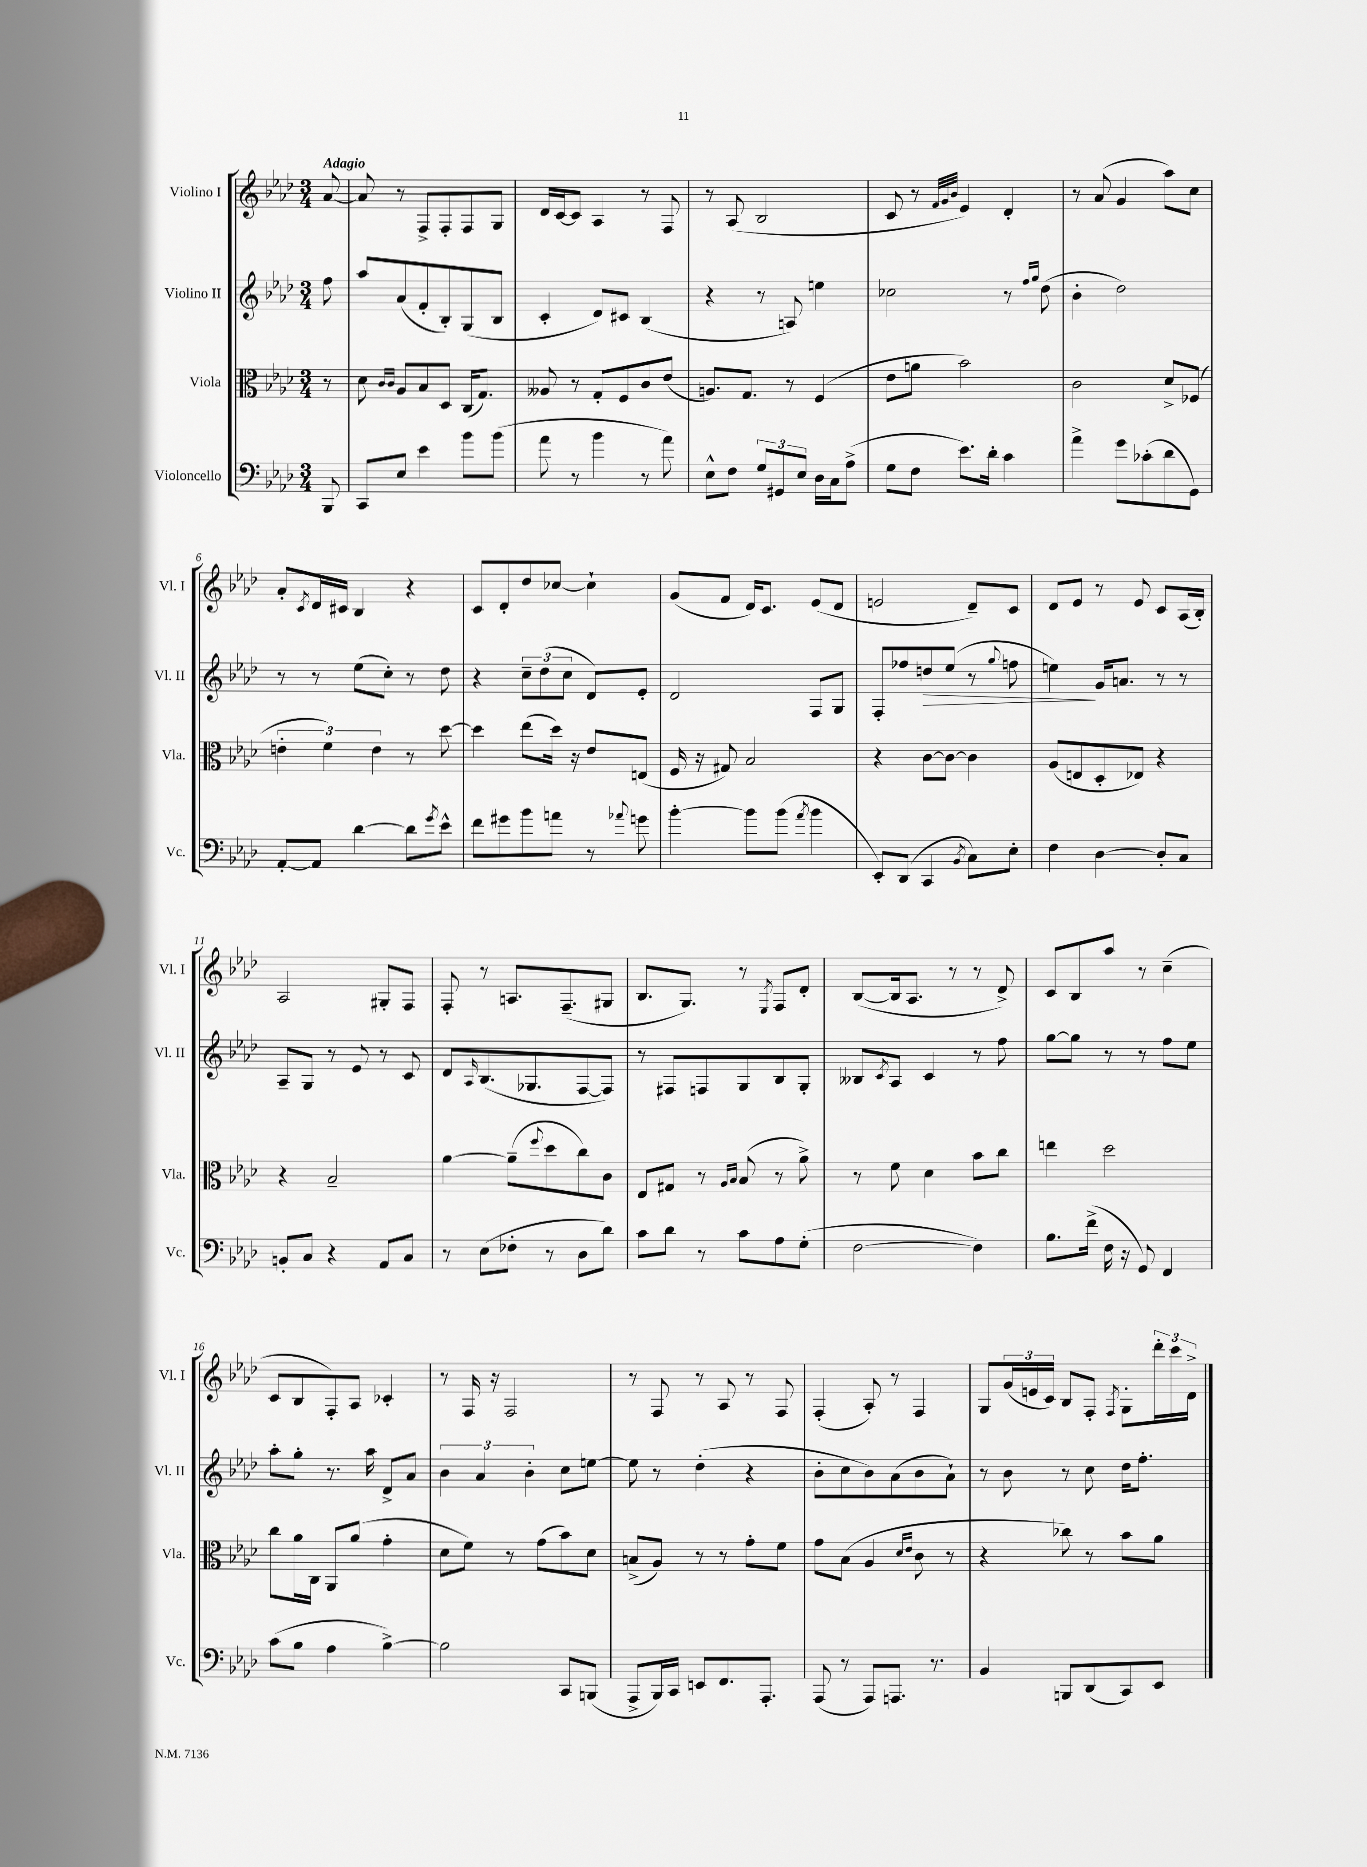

**kern	**kern	**kern	**kern
*staff4	*staff3	*staff2	*staff1
*clefF4	*clefC3	*clefG2	*clefG2
*k[b-e-a-d-]	*k[b-e-a-d-]	*k[b-e-a-d-]	*k[b-e-a-d-]
*M3/4	*M3/4	*M3/4	*M3/4
8BBB-	8r	8ff	[8a-
=	=	=	=
8CC	8d-	8aa-	8a-]
.	16qqc	.	.
.	16qqc	.	.
8E-	8A-	(8a-	8r
4e-	8B-	8f'	8F^
.	8D-	8B-')	8F'
8b-	(16C	(8G	8F
.	8.G)	.	.
(8b-	.	8B-	8G
=	=	=	=
8a-	8A--	4c'	16d-
.	.	.	[16c
8r	8r	.	8c]
4b-	8G'	8d-)	4A-
.	8F	8c#	.
8r	8c	(4B-	8r
8a-)	(8e-	.	8F
=	=	=	=
8E-^^	8.A)	4r	8r
8F	.	.	(8A-
.	8.G	.	.
12G	.	8r	2B-
12GG#	.	.	.
.	8r	8A)	.
12E-	.	.	.
16D-	(4F	4ee	.
16C	.	.	.
(8A-^	.	.	.
=	=	=	=
8G	8e-	2cc-	8c
8F	8a	.	8r
.	.	.	32qqf
.	.	.	32qqg
.	.	.	32qqb-
8.e-)	2b-)	.	4e-)
16d-'	.	.	.
4c	.	8r	4d-'
.	.	16qqff	.
.	.	16qqgg	.
.	.	(8dd-	.
=	=	=	=
4a-^	2c	4b-'	8r
.	.	.	(8a-
8g	.	2dd-)	4g
(8c-'	.	.	.
8d-	8d-^	.	8aa-)
8GG)	(8F-	.	8cc
=	=	=	=
[8AA-'	6e'	8r	8a-'
.	.	.	8qc
8AA-]	.	8r	16d-
.	6f)	.	.
.	.	.	16c#
[4d-	.	(8ee-	4B-
.	6e	.	.
.	.	8cc')	.
8d-]	8r	8r	4r
8qg	.	.	.
8e-^^	[8dd-	8dd-	.
=	=	=	=
8f	4dd-]	4r	8c
8g#	.	.	8d-'
8b-	(8ee-	12cc~	8dd-
.	.	(12dd-	.
8a	16dd-)	.	[8cc-
.	.	12cc	.
.	16r	.	.
8r	8e-	8d-)	4cc-`]
8qqa-	.	.	.
8g	(8E	8e-'	.
=	=	=	=
[4b-'	16F	2d-	(8g
.	16r	.	.
.	8G#)	.	8f
8b-]	2B-	.	16d-)
.	.	.	8.c
(8b-	.	.	.
8qa-	.	.	.
4b-	.	8F	(8e-
.	.	8G	8d-
=	=	=	=
8EE-')	4r	8F'	2e
(8DD-	.	8ff-	.
4CC	[8c	8dd	.
.	8c_	(8ee-	.
8qBB-	.	.	.
8C)	4c]	8r	8d-~)
.	.	8qqgg	.
8E-'	.	8ff	8c
=	=	=	=
4F	(8A-	4ee)	8d-
.	8E	.	8e-
[4D-	8D-'	16g	8r
.	.	8.a	.
.	8E-)	.	8e-
8D-']	4r	8r	8c
8C	.	8r	(16A-
.	.	.	16B-')
=	=	=	=
8BB'	4r	8A-~	2A-
8C	.	8G	.
4r	2B-~	8r	.
.	.	8e-	.
8AA-	.	8r	8G#'
8C	.	8c	8F
=	=	=	=
8r	[4a-	8d-	8F'
.	.	16qqA-	.
(8E-	.	(8.B-	8r
8F-'	(8a-~]	.	8.A
.	.	8.G-	.
.	8qqff	.	.
8r	8dd-	.	.
.	.	.	(8.F~
8D-	8cc)	[8F	.
8d-)	8c	8F])	8G#
=	=	=	=
8c	8E-	8r	8.B-
8d-	8G#	8F#	.
.	.	.	8.G)
8r	8r	8F	.
.	16qqA-	.	.
.	16qqB-	.	.
8c	(8B-	8G	8r
.	.	.	8qE-
8A-	8r	8B-	8F
(8G'	8a-^)	8G'	8d-'
=	=	=	=
[2F	8r	8B--	([8B-
.	.	8qc	.
.	8f	8A-	16B-]
.	.	.	8.A-
.	4d-	4c	.
.	.	.	8r
4F])	8b-	8r	8r
.	8cc	8ff	8d-^)
=	=	=	=
8.B-	4ee	[8gg	8c
.	.	8gg]	8B-
(16f^	.	.	.
16F	2dd-	8r	8aa-
16r	.	.	.
8GG)	.	8r	8r
4FF	.	8ff	(4cc~
.	.	8ee-	.
=	=	=	=
(8c	8cc	8aa-'	8c
8B-	16a-	8gg'	8B-
.	16C	.	.
4A-	8AA-	8.r	8F')
.	(8a-	.	8A-
.	.	16aa-	.
[4B-^)	4g'	8d-^	4c-'
.	.	8a-	.
=	=	=	=
2B-]	8d-	6b-	8r
.	8f)	.	16F
.	.	6a-	.
.	.	.	16r
.	8r	.	2F
.	.	6b-'	.
.	(8g	.	.
8CC	8b-)	8cc	.
(8BBB	8d-	[8ee	.
=	=	=	=
8AAA-^	(8B^	8ee]	8r
16BBB-)	8A-)	8r	8F
16CC	.	.	.
8EE	8r	(4dd-'	8r
8.FF	8r	.	8A-
.	8g'	4r	8r
8.AAA-'	.	.	.
.	8f	.	8F
=	=	=	=
(8AAA-	8g	8b-'	(4F'
8r	(8B-	8cc	.
8AAA-)	4A-	8b-)	8A-')
8.AAA	.	(8a-	8r
.	16qqd-	.	.
.	16qqe-	.	.
.	8c	8b-	4F
8.r	.	.	.
.	8r	8a-`)	.
=	=	=	=
4BB-	4r	8r	8G
.	.	8b-	(24g
.	.	.	24e
.	.	.	24c)
8BBB	8cc-)	8r	8B-
(8DD-	8r	8cc	8F'
.	.	.	8qF
8CC)	8b-	16dd-	8G'
.	.	8.ff'	.
8EE-	8a-	.	24ddd-'
.	.	.	24ccc
.	.	.	24d-^
==	==	==	==
*-	*-	*-	*-
